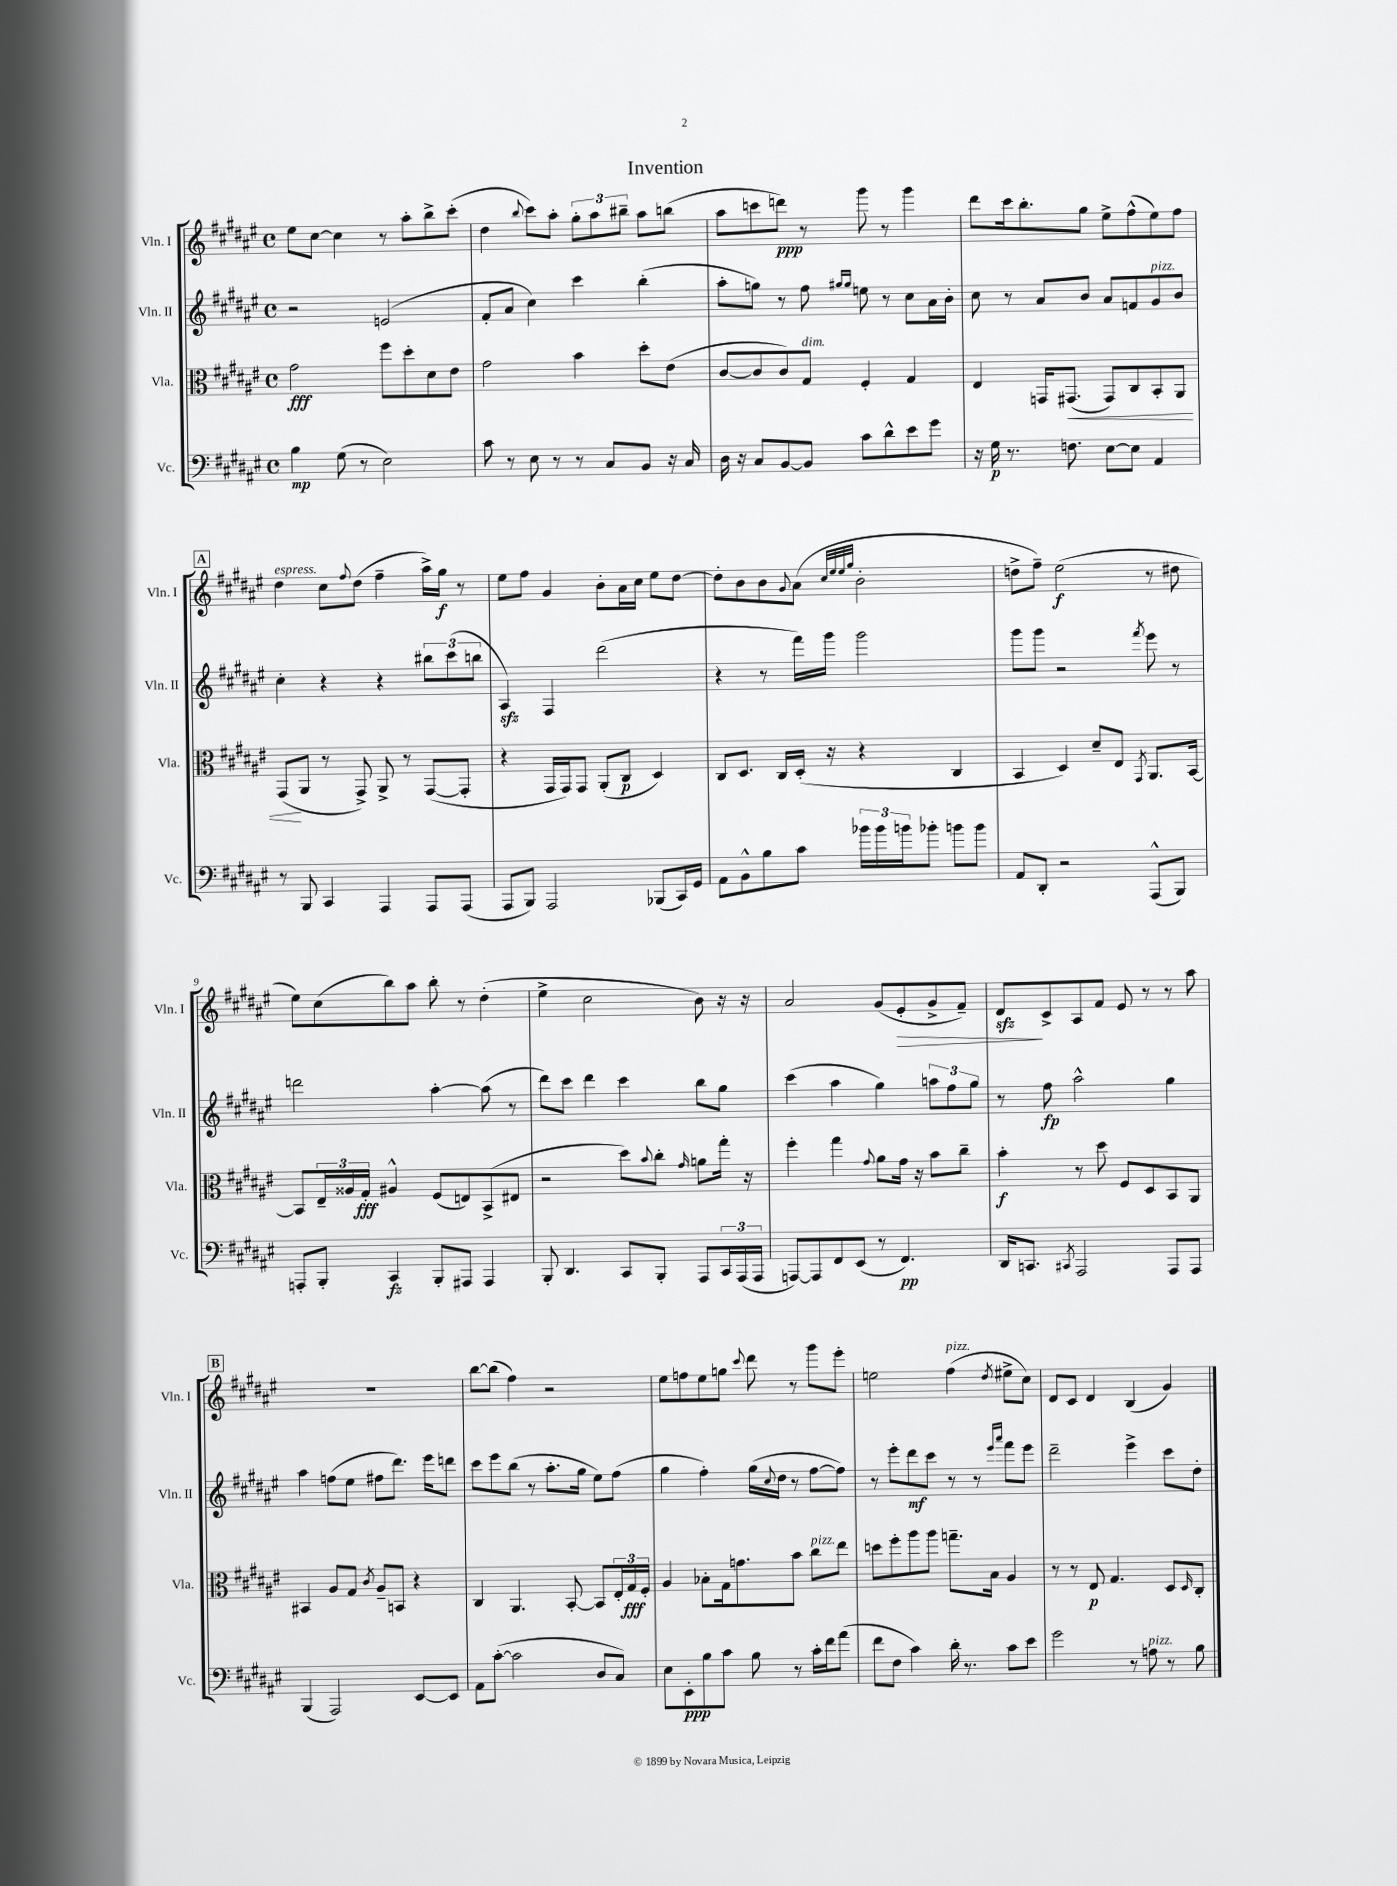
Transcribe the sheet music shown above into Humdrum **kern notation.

**kern	**dynam	**kern	**dynam	**kern	**dynam	**kern	**dynam
*part4	*part4	*part3	*part3	*part2	*part2	*part1	*part1
*staff4	*staff4	*staff3	*staff3	*staff2	*staff2	*staff1	*staff1
*I"Vc.	*	*I"Vla.	*	*I"Vln. II	*	*I"Vln. I	*
*I'Vc.	*	*I'Vla.	*	*I'Vln. II	*	*I'Vln. I	*
*clefF4	*	*clefC3	*	*clefG2	*	*clefG2	*
*k[f#c#g#d#a#e#]	*	*k[f#c#g#d#a#e#]	*	*k[f#c#g#d#a#e#]	*	*k[f#c#g#d#a#e#]	*
*M4/4	*	*M4/4	*	*M4/4	*	*M4/4	*
*met(c)	*	*met(c)	*	*met(c)	*	*met(c)	*
=1	=1	=1	=1	=1	=1	=1	=1
4B\	mp	2g#\	fff	2r	.	8ee#\L	.
.	.	.	.	.	.	[8cc#\J	.
(8G#\	.	.	.	.	.	4cc#\]	.
8r	.	.	.	.	.	.	.
2E#\)	.	8ff#\L	.	(2en/	.	8r	.
.	.	8dd#'\	.	.	.	8aa#'\L	.
.	.	8d#\	.	.	.	8bb^\	.
.	.	8e#\J	.	.	.	(8ccc#'\J	.
=2	=2	=2	=2	=2	=2	=2	=2
8c#\	.	2g#\	.	8f#'/L	.	4dd#\	.
8r	.	.	.	8a#/J	.	.	.
.	.	.	.	.	.	8qqbb/	.
8E#\	.	.	.	4cc#\)	.	8ccc#\L)	.
8r	.	.	.	.	.	8aa#'\J	.
8r	.	4b\	.	4ccc#\	.	12gg#'\L	.
.	.	.	.	.	.	12aa#\	.
8C#/L	.	.	.	.	.	.	.
.	.	.	.	.	.	12bb#X~\J	.
8BB/J	.	8dd#'\L	.	(4bb'\	.	8aa#\L	.
16r	.	(8e#\J	.	.	.	(8bbn\J	.
16C#/	.	.	.	.	.	.	.
=3	=3	=3	=3	=3	=3	=3	=3
16D#\	.	[8c#/L	.	8aa#'\L	.	8aa#\L	.
16r	.	.	.	.	.	.	.
8C#/L	.	8c#/]	.	8ggn\J)	.	8cccn\	.
[8BB/	.	8c#/)	.	8r	.	8dddn\J)	ppp
!	!	!LO:TX:a:i:t=dim.	!	!	!	!	!
8BB/J]	.	8G#/J	.	8ff#\	.	8r	.
.	.	.	.	16qqgg#X/LL	.	.	.
.	.	.	.	16qqgg#/JJ	.	.	.
8c#\L	.	4F#'/	.	8een\	.	8ggg#\	.
8d#^^\	.	.	.	8r	.	8r	.
8e#\	.	4G#/	.	8cc#\L	.	4ggg#\	.
8g#\J	.	.	.	16a#\L	.	.	.
.	.	.	.	16b'\JJ	.	.	.
=4	=4	=4	=4	=4	=4	=4	=4
16r	.	4E#/	.	8cc#\	.	8ddd#\L	.
16G#\	p	.	.	.	.	.	.
8.r	.	.	.	8r	.	16ccc#\k	.
.	.	.	.	.	.	8.bb'\	.
.	.	16GGn/KL	.	8a#/L	.	.	.
!	!	!	!LO:HP:b	!	!	!	!
8.Fn\	.	(8.GG#X/J	<	.	.	.	.
.	.	.	.	8b/J	.	8gg#\J	.
[8E#\L	.	8GG#/L)	.	8a#/L	.	8ee#^\L	.
8E#\J]	.	8C#/	.	8fn/	.	(8ff#^^\	.
!	!	!	!	!LO:TX:a:i:t=pizz.	!	!	!
4AA#/	.	8BB'/	.	8g#/	.	8ee#\)	.
.	.	8AA#/J	.	8b/J	.	8ff#\J	.
!!LO:LB:g=z
!!LO:REH:place=s1:t=A
=5	=5	=5	=5	=5	=5	=5	=5
!	!	!	!	!	!	!LO:TX:a:i:t=espress.	!
8r	.	(8GG#/L	.	4cc#'\	.	4dd#\	.
8BBB/	.	8AA#/J	[	.	.	.	.
4CC#/	.	8r	.	4r	.	8cc#\L	.
.	.	.	.	.	.	8qqff#/	.
.	.	8GG#^/)	.	.	.	(8dd#\J	.
4AAA#/	.	8AA#^/	.	4r	.	4ff#~\	.
.	.	8r	.	.	.	.	.
8AAA#/L	.	([8GG#/L	.	12bb#X\L	.	16aa#^\LL)	.
.	.	.	.	.	.	16gg#\JJ	f
.	.	.	.	(12ccc#\	.	.	.
(8AAA#/J	.	8GG#'/J]	.	.	.	8r	.
.	.	.	.	12bbn\J	.	.	.
=6	=6	=6	=6	=6	=6	=6	=6
8AAA#/L	.	4r	.	4A#zz/)	.	8ee#\L	.
8BBB/J)	.	.	.	.	.	8ff#\J	.
2AAA#/	.	16GG#/LL	.	4F#/	.	4g#/	.
.	.	16GG#/J)	.	.	.	.	.
.	.	8GG#/J	.	.	.	.	.
.	.	(8AA#'/L	.	(2ddd#\	.	8b'\L	.
.	.	8C#/J	p	.	.	16a#\L	.
.	.	.	.	.	.	16cc#\JJ	.
(8BBB-X/L	.	4D#/)	.	.	.	8ee#\L	.
16CC#/L)	.	.	.	.	.	[8dd#\J	.
16GG#/JJ	.	.	.	.	.	.	.
=7	=7	=7	=7	=7	=7	=7	=7
8AA#\L	.	8C#/L	.	4r	.	8dd#'\L]	.
8BB^^\	.	8.D#/J	.	.	.	8b\	.
8B\	.	.	.	8r	.	8b\	.
.	.	16C#/LL	.	.	.	.	.
.	.	.	.	.	.	8qqg#/	.
8c#\J	.	(16D#'/JJ	.	16fff#\LL)	.	(8a#\J	.
.	.	16r	.	16ggg#\JJ	.	.	.
.	.	.	.	.	.	32qqcc#/LLL	.
.	.	.	.	.	.	32qqee#/	.
.	.	.	.	.	.	32qqee#/	.
.	.	.	.	.	.	32qqgg#/JJJ	.
24b-X\LL	.	4r	.	2ggg#\	.	2b'\	.
24b-\	.	.	.	.	.	.	.
24bn\J	.	.	.	.	.	.	.
8b-X'\J	.	.	.	.	.	.	.
8bn\L	.	4C#/	.	.	.	.	.
8b\J	.	.	.	.	.	.	.
=8	=8	=8	=8	=8	=8	=8	=8
8AA#/L	.	4BB/	.	8ggg#\L	.	8ddn^\L	.
8DD#'/J	.	.	.	8ggg#\J	.	8ff#~\J)	.
2r	.	4D#/)	.	2r	.	(2ee#\	f
.	.	8d#~/L	.	.	.	.	.
.	.	8E#/J	.	.	.	.	.
.	.	8qGG#/	.	8qfff#/	.	.	.
(8AAA#^^/L	.	8.AA#/L	.	8eee#\	.	8r	.
8BBB/J)	.	.	.	8r	.	8dd#X\	.
.	.	[16BB/Jk	.	.	.	.	.
!!LO:LB:g=z
=9	=9	=9	=9	=9	=9	=9	=9
8AAAn'/L	.	8BB/L]	.	2dddn\	.	8ee#\L)	.
8BBB'/J	.	24E#~/L	.	.	.	(8cc#\	.
.	.	24A##X/	.	.	.	.	.
.	.	24G#'/JJ	fff	.	.	.	.
4CC#/	fz	4A#X^^/	.	.	.	8bb\)	.
.	.	.	.	.	.	8aa#\J	.
8BBB'/L	.	(8F#/L	.	[4aa#'\	.	8bb'\	.
8AAA#X/J	.	8En/)	.	.	.	8r	.
4AAA#/	.	(8BB^/	.	(8aa#\]	.	(4dd#'\	.
.	.	8E#X/J	.	8r	.	.	.
=10	=10	=10	=10	=10	=10	=10	=10
8BBB'/	.	2r	.	8ddd#\L)	.	4ee#^\	.
4.DD#/	.	.	.	8ccc#\J	.	.	.
.	.	.	.	4ddd#\	.	2cc#\	.
8CC#/L	.	8dd#\L)	.	4ccc#\	.	.	.
.	.	8qqb/	.	.	.	.	.
8BBB'/J	.	8cc#'\J	.	.	.	.	.
.	.	16qqg#/	.	.	.	.	.
8AAA#/L	.	8an\L	.	8bb\L	.	8b\)	.
24CC#/L	.	16gg#'\Jk	.	8gg#\J	.	16r	.
(24AAA#/	.	.	.	.	.	.	.
.	.	16r	.	.	.	16r	.
24AAA#/JJ	.	.	.	.	.	.	.
=11	=11	=11	=11	=11	=11	=11	=11
[8AAAn/L)	.	4ff#'\	.	(4ccc#\	.	2a#/	.
8AAA/]	.	.	.	.	.	.	.
8FF#/	.	4gg#\	.	4aa#\	.	.	.
(8EE#/J	.	.	.	.	.	.	.
.	.	8qqg#/	.	.	.	.	.
8r	.	8a#\L	.	4gg#\)	.	(8g#/L	.
!	!	!	!	!	!	!	!LO:HP:b
4.FF#/)	pp	16g#\Jk	.	.	.	8e#'/	>
.	.	16r	.	.	.	.	.
.	.	8b\L	.	12aan\L	.	8g#^/	.
.	.	.	.	12ff#\	.	.	.
.	.	8cc#~\J	.	.	.	8f#~/J)	.
.	.	.	.	12gg#\J	.	.	.
=12	=12	=12	=12	=12	=12	=12	=12
16DD#/KL	.	4b'\	f	8r	.	8d#zz/L	.
8.CCn/J	.	.	.	.	.	.	.
.	.	.	.	8ff#\	fp	8c#^/	]
8qCC#X/	.	.	.	.	.	.	.
2AAA#/	.	8r	.	2aa#^^\	.	8A#/	.
.	.	8dd#\	.	.	.	8f#/J	.
.	.	8F#/L	.	.	.	8e#/	.
.	.	8D#/	.	.	.	8r	.
8AAA#/L	.	8BB/	.	4gg#\	.	8r	.
8AAA#/J	.	8AA#/J	.	.	.	8aa#\	.
!!LO:LB:g=z
!!LO:REH:place=s1:t=B
=13	=13	=13	=13	=13	=13	=13	=13
(4BBB/	.	4BB#X/	.	4aa#\	.	1r	.
2AAA#/)	.	8A#/L	.	(8ffn\L	.	.	.
.	.	8G#/J	.	8ee#\J	.	.	.
.	.	8qc#/	.	.	.	.	.
.	.	8A#~/L	.	8ff#X\L	.	.	.
.	.	8BBn/J	.	8.ddd#\J)	.	.	.
[8EE#/L	.	4r	.	.	.	.	.
.	.	.	.	16eee#\KL	.	.	.
8EE#/J]	.	.	.	8dddn\J	.	.	.
=14	=14	=14	=14	=14	=14	=14	=14
8AA#\L	.	4C#/	.	8ccc#\L	.	[8bb\L	.
([8c#'\J	.	.	.	8eee#\	.	(8bb\J]	.
2c#\]	.	4.AA#/	.	(8bb\J	.	4ff#\)	.
.	.	.	.	8r	.	.	.
.	.	.	.	8.aa#'\L	.	2r	.
.	.	[8BB'/	.	.	.	.	.
.	.	.	.	16gg#\Jk	.	.	.
8D#/L	.	8BB/L]	.	8ee#\L)	.	.	.
8C#/J)	.	24E#'/L	.	(8ff#\J	.	.	.
.	.	24G#/	fff	.	.	.	.
.	.	24F#'/JJ	.	.	.	.	.
=15	=15	=15	=15	=15	=15	=15	=15
8E#\L	.	4A#/	.	4gg#\	.	8ee#\L	.
8EE#'\	ppp	.	.	.	.	8ffn\	.
8B\	.	8B-X'\L	.	4ff#'\)	.	8ee#\	.
8c#\J	.	16G#\k	.	.	.	8ggn\J	.
.	.	8.gn\	.	.	.	.	.
.	.	.	.	.	.	8qqccc#/	.
8B\	.	.	.	(16gg#\LL	.	8ddd#\	.
.	.	.	.	8qqcc#/	.	.	.
.	.	.	.	16dd#\JJ	.	.	.
8r	.	8b\J	.	8r	.	8r	.
!	!	!LO:TX:a:i:t=pizz.	!	!	!	!	!
16c#'\LL	.	8cc#\L	.	[8ff#\L	.	8ggg#\L	.
16f#\J	.	.	.	.	.	.	.
(8a#\J	.	8ee#\J	.	8ff#\J])	.	8eee#'\J	.
=16	=16	=16	=16	=16	=16	=16	=16
8f#\L	.	8ddn\L	.	8r	.	2een\	.
8F#\J	.	8ff#'\	.	8eee#'\L	.	.	.
4c#\)	.	8aa#\	.	8ddd#\	mf	.	.
.	.	8aa#\J	.	8ccc#\J	.	.	.
!	!	!	!	!	!	!LO:TX:a:i:t=pizz.	!
16d#'\	.	8.ggn~\L	.	8r	.	(4ff#\	.
8.r	.	.	.	.	.	.	.
.	.	.	.	8r	.	.	.
.	.	16B\Jk	.	.	.	.	.
.	.	.	.	16qqeee#/LL	.	.	.
.	.	.	.	16qqaaa#/JJ	.	8qdd#/	.
8c#\L	.	4A#/	.	8fff#\L	.	8ee#X^\L	.
8e#\J	.	.	.	8eee#\J	.	8cc#\J)	.
=17	=17	=17	=17	=17	=17	=17	=17
2g#\	.	8r	.	2ddd#~\	.	8d#/L	.
.	.	8r	.	.	.	8c#/J	.
.	.	8E#/	p	.	.	4d#/	.
.	.	4.G#/	.	.	.	.	.
8r	.	.	.	4eee#^\	.	(4B/	.
!LO:TX:a:i:t=pizz.	!	!	!	!	!	!	!
8An\	.	.	.	.	.	.	.
8r	.	8D#/L	.	8ccc#\L	.	4g#/)	.
.	.	16qqD#/	.	.	.	.	.
8B\	.	8C#'/J	.	8dd#'\J	.	.	.
==	==	==	==	==	==	==	==
*-	*-	*-	*-	*-	*-	*-	*-
